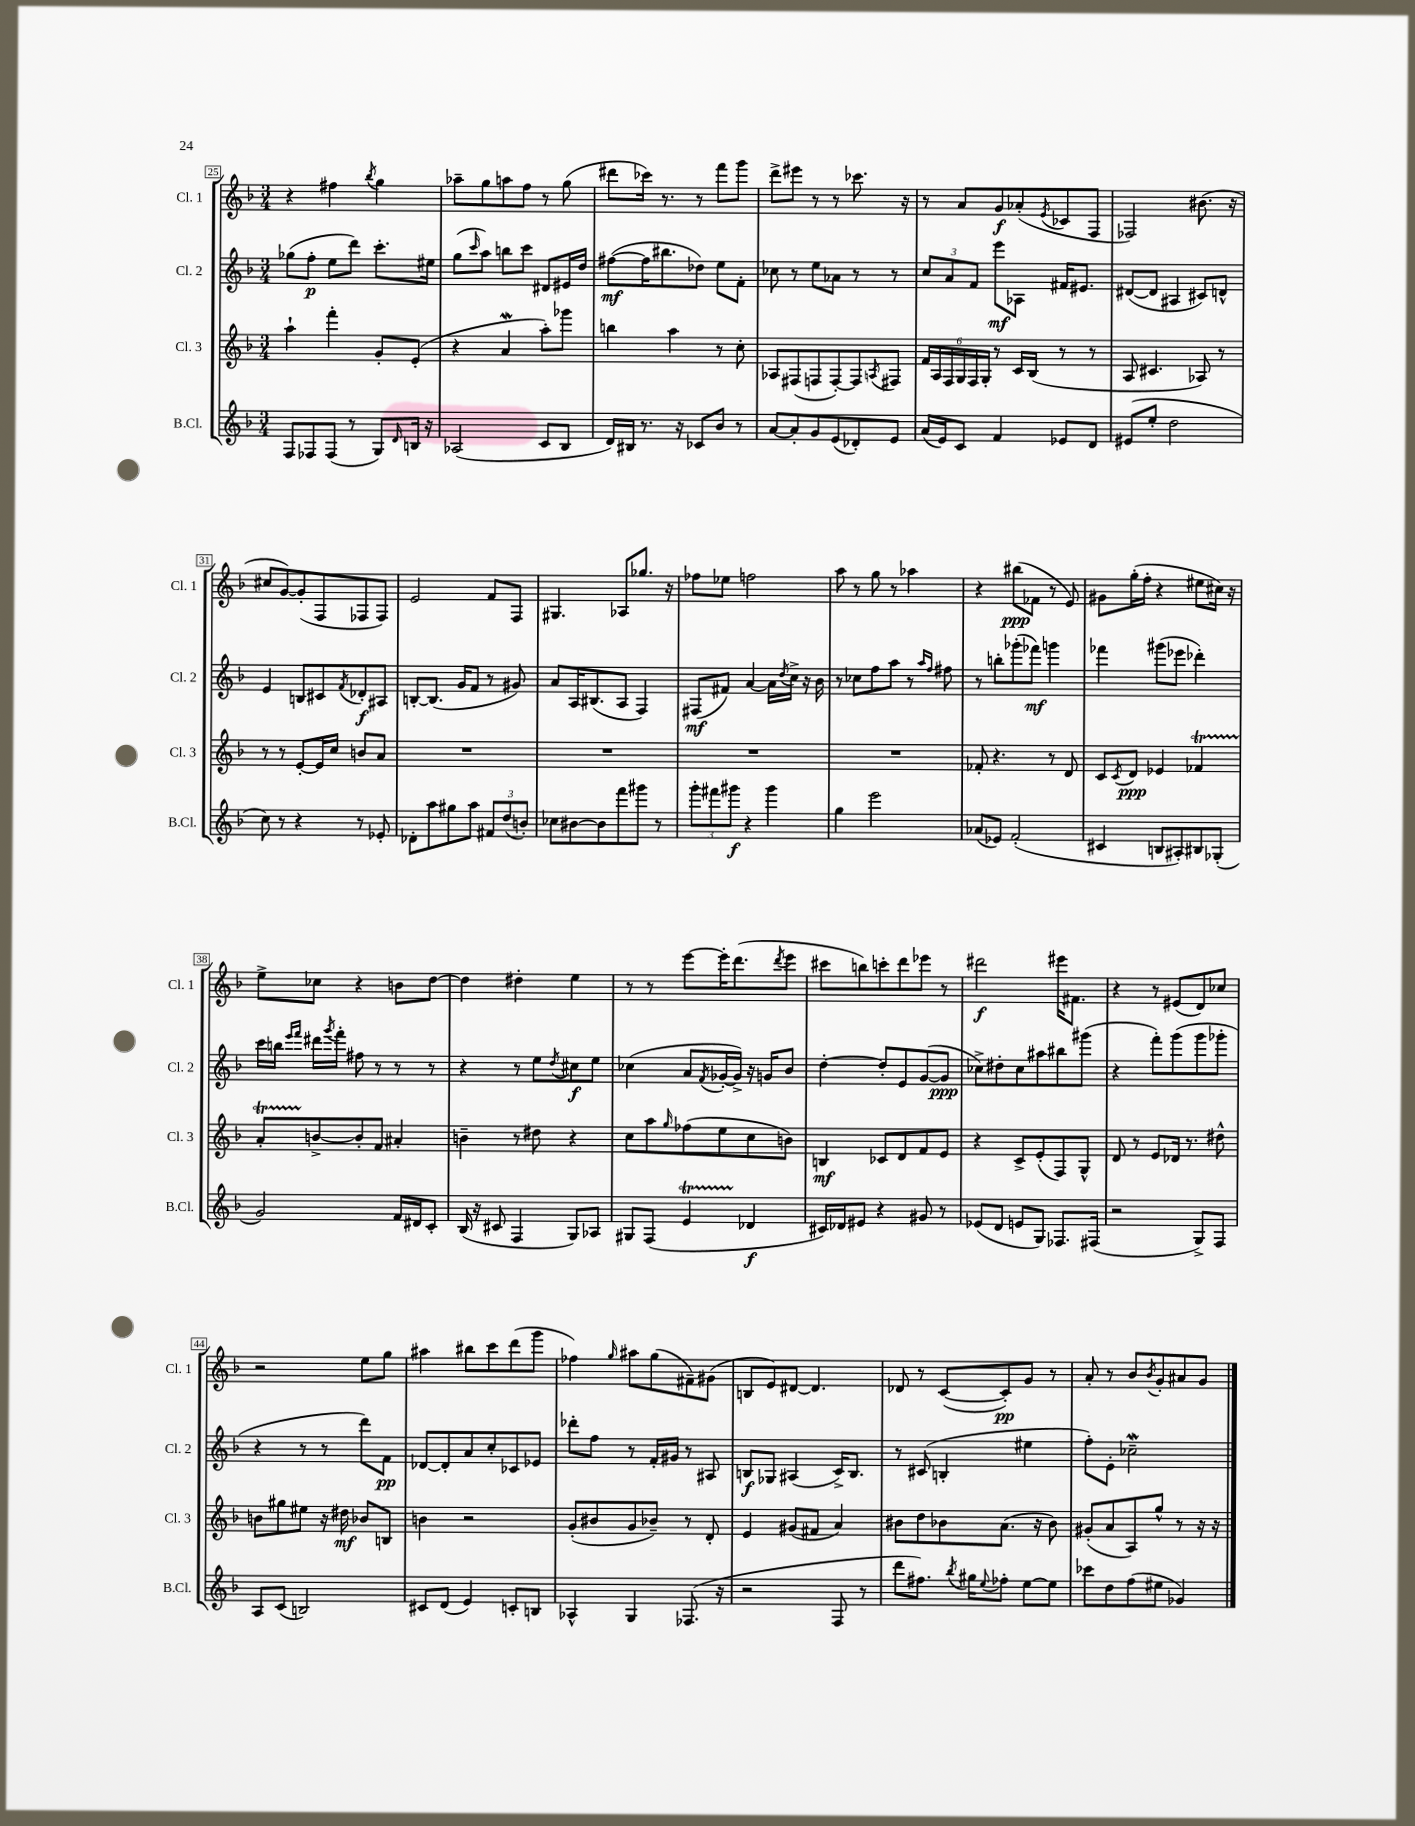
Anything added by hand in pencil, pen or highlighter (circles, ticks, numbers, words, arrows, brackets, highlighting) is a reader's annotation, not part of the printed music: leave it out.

**kern	**dynam	**kern	**dynam	**kern	**dynam	**kern	**dynam
*part4	*part4	*part3	*part3	*part2	*part2	*part1	*part1
*staff4	*staff4	*staff3	*staff3	*staff2	*staff2	*staff1	*staff1
*I"B.Cl.	*	*I"Cl. 3	*	*I"Cl. 2	*	*I"Cl. 1	*
*I'B.Cl.	*	*I'Cl. 3	*	*I'Cl. 2	*	*I'Cl. 1	*
*clefG2	*	*clefG2	*	*clefG2	*	*clefG2	*
*k[b-]	*	*k[b-]	*	*k[b-]	*	*k[b-]	*
*M3/4	*	*M3/4	*	*M3/4	*	*M3/4	*
=25	=25	=25	=25	=25	=25	=25	=25
8F/L	.	4aa`\	.	(8gg-X\L	.	4r	.
8F-X/	.	.	.	8ff'\J	p	.	.
(8F-/J	.	4fff'\	.	8ee\L	.	4ff#X\	.
8r	.	.	.	8ddd\J)	.	.	.
.	.	.	.	.	.	8qbb-/	.
8G/L)	.	8g'/L	.	8.ccc'\L	.	4gg\	.
16qqd/	.	.	.	.	.	.	.
16Bn/Jk	.	(8e'/J	.	.	.	.	.
16r	.	.	.	16ee#X\Jk	.	.	.
=26	=26	=26	=26	=26	=26	=26	=26
(2A-X/	.	4r	.	(8gg\L	.	8aa-X~\L	.
.	.	.	.	16qqccc/	.	.	.
.	.	.	.	8aa\J)	.	8gg\	.
.	.	4aW/	.	8bbn\L	.	8aan\	.
.	.	.	.	8ccc\J	.	8ff\J	.
8c/L	.	8aa'\L)	.	8d#X/L	.	8r	.
8B-/J	.	8ggg-X\J	.	16e#X/L	.	(8gg\	.
.	.	.	.	16dd/JJ	.	.	.
=27	=27	=27	=27	=27	=27	=27	=27
16d/LL)	.	4bbn\	.	([8ff#X\L	mf	8ddd#X\L	.
16B#X/JJ	.	.	.	.	.	.	.
8.r	.	.	.	16ff#\K]	.	16ccc-X\Jk)	.
.	.	.	.	8.bb#X\	.	8.r	.
.	.	4aa\	.	.	.	.	.
16r	.	.	.	.	.	.	.
8c-X/L	.	.	.	8dd-X\J)	.	8r	.
8b-/J	.	8r	.	8ee\L	.	8fff\L	.
8r	.	8cc'\	.	8f'\J	.	8ggg\J	.
=28	=28	=28	=28	=28	=28	=28	=28
[8a/L	.	8A-X/L	.	8cc-X\	.	8ddd^\L	.
8a'/]	.	(8F#X/	.	8r	.	8eee#X\J	.
8g/	.	8Fn/	.	8ee\L	.	8r	.
(8e/	.	[8F'/)	.	8a-X\J	.	8r	.
8d-X'/)	.	8F/]	.	8r	.	8.ccc-X\	.
.	.	8qAn/	.	.	.	.	.
8e/J	.	8F#X/J	.	8r	.	.	.
.	.	.	.	.	.	16r	.
=29	=29	=29	=29	=29	=29	=29	=29
(16a/LL	.	24f/LL	.	12cc/L	.	8r	.
.	.	24A/	.	.	.	.	.
16e/J)	.	.	.	.	.	.	.
.	.	24F/	.	12a/	.	.	.
8c/J	.	24G/	.	.	.	8a/L	.
.	.	24F/	.	12f/J	.	.	.
.	.	24G'/JJ	.	.	.	.	.
4f/	.	8r	.	8eee\L	mf	8g/	f
.	.	16c/LL	.	8A-X\J	.	(8a-X'/	.
.	.	(16B-/JJ	.	.	.	.	.
.	.	.	.	.	.	8qe/	.
8e-X/L	.	8r	.	16f#X/KL	.	8c-X/	.
.	.	.	.	8.e#X/J	.	.	.
8d/J	.	8r	.	.	.	8F/J	.
=30	=30	=30	=30	=30	=30	=30	=30
(8e#X/L	.	8A/	.	([8d#X/L	.	2F-X/)	.
8ee'/J	.	4.c#X/	.	8d#/J]	.	.	.
2dd\	.	.	.	4A#X/	.	.	.
.	.	8A-X/)	.	8c#X/L)	.	(8.b#X\	.
.	.	8r	.	8dn^^/J	.	.	.
.	.	.	.	.	.	16r	.
!!LO:LB:g=z
=31	=31	=31	=31	=31	=31	=31	=31
8cc\)	.	8r	.	4e/	.	8cc#X/L	.
8r	.	8r	.	.	.	[8g/)	.
4r	.	[8e'/L	.	8Bn/L	.	(8g'/]	.
.	.	16e/L]	.	8c#X/	.	8F/	.
.	.	16cc/JJ	.	.	.	.	.
.	.	.	.	8qf/	.	.	.
8r	.	8bn/L	.	8d-X'/	f	8F-X/	.
8e-X'/	.	8a/J	.	8A#X/J	.	8F-/J)	.
=32	=32	=32	=32	=32	=32	=32	=32
8d-X'\L	.	2.r	.	[8Bn'/L	.	2e/	.
8aa\	.	.	.	(8.B/J]	.	.	.
8gg#X\	.	.	.	.	.	.	.
.	.	.	.	16g/KL	.	.	.
8aa\J	.	.	.	8f/J	.	.	.
12f#X/L	.	.	.	8r	.	8f/L	.
(12dd/	.	.	.	.	.	.	.
.	.	.	.	8g#X/)	.	8F/J	.
12bn'/J)	.	.	.	.	.	.	.
=33	=33	=33	=33	=33	=33	=33	=33
8cc-X\L	.	2.r	.	8a/L	.	4.G#X/	.
[8b#X\	.	.	.	16A/K	.	.	.
.	.	.	.	(8.B#X/	.	.	.
8b#\]	.	.	.	.	.	.	.
8fff\	.	.	.	8A/J	.	8A-X/L	.
8ggg#X\J	.	.	.	4F/)	.	8.gg-X/J	.
8r	.	.	.	.	.	.	.
.	.	.	.	.	.	16r	.
=34	=34	=34	=34	=34	=34	=34	=34
12ggg'\L	.	2.r	.	(8F#X/L	mf	8ff-X\L	.
12fff#X\	.	.	.	.	.	.	.
.	.	.	.	8f#X/J)	.	8ee-X\J	.
12ggg#X\J	f	.	.	.	.	.	.
4r	.	.	.	[4a/	.	2ffn\	.
4ggg#\	.	.	.	16a\LL]	.	.	.
.	.	.	.	8qdd/	.	.	.
.	.	.	.	16cc^\JJ	.	.	.
.	.	.	.	16r	.	.	.
.	.	.	.	16b-\	.	.	.
=35	=35	=35	=35	=35	=35	=35	=35
4gg\	.	2.r	.	8r	.	8aa\	.
.	.	.	.	8cc-X\L	.	8r	.
2eee\	.	.	.	8ff\	.	8gg\	.
.	.	.	.	8aa\J	.	8r	.
.	.	.	.	8r	.	4aa-X\	.
.	.	.	.	16qqaa/LL	.	.	.
.	.	.	.	16qqff/JJ	.	.	.
.	.	.	.	8ff#X\	.	.	.
=36	=36	=36	=36	=36	=36	=36	=36
(8a-X/L	.	8f-X'/	.	8r	.	4r	.
8e-X/J)	.	4.r	.	8bbn'\L	.	.	.
(2f'/	.	.	.	(8ggg-X'\	.	(8bb#X\L	ppp
.	.	.	.	8fff-X\J)	mf	8f-X\J	.
.	.	8r	.	4gggn\	.	8r	.
.	.	8d/	.	.	.	8e/)	.
=37	=37	=37	=37	=37	=37	=37	=37
4c#X/	.	8c/L	.	4fff-X\	.	8g#X\L	.
.	.	8qc/	.	.	.	.	.
.	.	8d/J	ppp	.	.	(16gg'\L	.
.	.	.	.	.	.	16ff'\JJ	.
8Bn/L	.	4e-X/	.	(8ggg#X\L	.	4r	.
8A#X'/)	.	.	.	8eee-X\J	.	.	.
8B#X/	.	4f-XT/	.	4ddd-X'\)	.	8ee#X\L	.
(8G-X'/J	.	.	.	.	.	16cc#X\Jk)	.
.	.	.	.	.	.	16r	.
!!LO:LB:g=z
=38	=38	=38	=38	=38	=38	=38	=38
2g/)	.	8aTTT'/L	.	16ccc\LL	.	8ee^\L	.
.	.	.	.	16bbn\JJ	.	.	.
.	.	.	.	16qqeee/LL	.	.	.
.	.	.	.	16qqfff/JJ	.	.	.
.	.	[8bn^/	.	16ddd#X\LL	.	8cc-X\J	.
.	.	.	.	8qggg/	.	.	.
.	.	.	.	16fff'\JJ	.	.	.
.	.	8b'/]	.	8ff#X\	.	4r	.
.	.	8f/J	.	8r	.	.	.
16f/LL	.	4a#X'/	.	8r	.	8bn\L	.
16d#X/J	.	.	.	.	.	.	.
8c'/J	.	.	.	8r	.	[8dd\J	.
=39	=39	=39	=39	=39	=39	=39	=39
(16B-/	.	4bn~\	.	4r	.	4dd\]	.
16r	.	.	.	.	.	.	.
8c#X/	.	.	.	.	.	.	.
4F/	.	8r	.	8r	.	4dd#X'\	.
.	.	8dd#X\	.	8ee\L	.	.	.
.	.	.	.	8qdd/	.	.	.
8G/L)	.	4r	.	8cc#X\	f	4ee\	.
8A-X/J	.	.	.	8ee\J	.	.	.
=40	=40	=40	=40	=40	=40	=40	=40
8G#X/L	.	8cc\L	.	(4cc-X\	.	8r	.
(8F/J	.	8aa\	.	.	.	8r	.
.	.	16qqgg/	.	.	.	.	.
4et/	.	(8ff-X\	.	8a/L	.	[8eee\L	.
.	.	.	.	8qf/	.	.	.
.	.	8ee\	.	[16g-X'/L	.	16eee'\K]	.
.	.	.	.	16g-^/JJ])	.	(8.ddd\	.
4d-X/	f	8cc\	.	16r	.	.	.
.	.	.	.	16gn/KL	.	.	.
.	.	.	.	.	.	8qddd/	.
.	.	8bn\J)	.	8b-/J	.	8eee\J	.
=41	=41	=41	=41	=41	=41	=41	=41
16c#X/LL)	.	4Bn/	mf	[4dd'\	.	8ccc#X\L	.
16d-X/J	.	.	.	.	.	.	.
8e#X/J	.	.	.	.	.	8bbn\)	.
4r	.	8c-X/L	.	8dd'/L]	.	8cccn'\	.
.	.	8d/	.	8e/	.	8ddd\	.
8g#X/	.	8f/	.	([8g/	.	8eee-X\J	.
8r	.	8e/J	.	8g/J]	ppp	8r	.
=42	=42	=42	=42	=42	=42	=42	=42
(8e-X/L	.	4r	.	8cc-X^\L)	.	2ddd#X\	f
8d/J	.	.	.	8dd#X'\	.	.	.
8en/L	.	8c^/L	.	8cc-\	.	.	.
8G/J)	.	(8e'/	.	8aa#X\	.	.	.
8.F-X/L	.	8F/)	.	8bb#X\	.	16eee#X\KL	.
.	.	.	.	.	.	8.f#X\J	.
.	.	8G^^/J	.	(8ggg#X\J	.	.	.
(16F#X/Jk	.	.	.	.	.	.	.
=43	=43	=43	=43	=43	=43	=43	=43
2r	.	8d/	.	4r	.	4r	.
.	.	8r	.	.	.	.	.
.	.	8e/L	.	8fff'\L)	.	8r	.
.	.	16d-X/Jk	.	(8ggg\	.	(8e#X/L	.
.	.	8.r	.	.	.	.	.
8G^/L)	.	.	.	8ggg\	.	8d/)	.
8F/J	.	8dd#X^^\	.	8ggg-X'\J	.	8cc-X/J	.
!!LO:LB:g=z
=44	=44	=44	=44	=44	=44	=44	=44
8A/L	.	8bn\L	.	4r	.	2r	.
(8c/J	.	8gg#X\	.	.	.	.	.
2Bn/)	.	8ee#X\J	.	8r	.	.	.
.	.	16r	.	8r	.	.	.
.	.	16dd#X\	mf	.	.	.	.
.	.	8b-X/L	.	8ddd\L)	.	8ee\L	.
.	.	8Bn/J	.	8f\J	pp	8gg\J	.
=45	=45	=45	=45	=45	=45	=45	=45
8c#X/L	.	4bn\	.	[8d-X/L	.	4aa#X\	.
(8d/J	.	.	.	8d-'/]	.	.	.
4e/)	.	2r	.	8a/	.	8bb#X\L	.
.	.	.	.	8cc'/	.	8ccc\	.
8cn'/L	.	.	.	8c-X/	.	(8ddd\	.
8Bn/J	.	.	.	8e-X/J	.	8ggg\J	.
=46	=46	=46	=46	=46	=46	=46	=46
4A-X^^/	.	(8g'/L	.	8ddd-X'\L	.	4ff-X\)	.
.	.	8b#X/	.	8ff\J	.	.	.
.	.	.	.	.	.	16qqgg/	.
4G/	.	8g/	.	8r	.	8aa#X\L	.
.	.	8b-X~/J)	.	16f'/LL	.	(8gg\	.
.	.	.	.	16g#X/JJ	.	.	.
(8.F-X/	.	8r	.	8r	.	8f#X~\)	.
.	.	8d'/	.	8A#X/	.	(8g#X\J	.
16r	.	.	.	.	.	.	.
=47	=47	=47	=47	=47	=47	=47	=47
2r	.	4e/	.	8Bn/L	f	8Bn/L	.
.	.	.	.	8G-X/J	.	8e/)	.
.	.	(8g#X/L	.	(4A#X/	.	[8d#X/J	.
.	.	8f#X/J	.	.	.	4.d#/]	.
8F/	.	4a/)	.	16c^/KL)	.	.	.
.	.	.	.	8.B/J	.	.	.
8r	.	.	.	.	.	.	.
=48	=48	=48	=48	=48	=48	=48	=48
8ddd\L	.	8b#X\L	.	8r	.	8d-X/	.
8.ff#X\J)	.	8dd\	.	(8c#X/	.	8r	.
.	.	8b-X\	.	4Bn'/	.	([8c/L	.
8qbb-/	.	.	.	.	.	.	.
16gg#X\KL	.	.	.	.	.	.	.
8qqee/	.	.	.	.	.	.	.
8ff-X'\J	.	(8.a\J	.	.	.	8c'/])	pp
[8ee\L	.	.	.	4ee#X\	.	8g/J	.
.	.	16r	.	.	.	.	.
8ee\J]	.	8b-\)	.	.	.	8r	.
=49	=49	=49	=49	=49	=49	=49	=49
8ccc-X\L	.	(8g#X'/L	.	8ff'\L)	.	8a'/	.
8dd\	.	8a/	.	8e'\J	.	8r	.
(8ff\	.	8A/)	.	2cc-Xw~\	.	8b-/L	.
.	.	.	.	.	.	8qb-/	.
8ee#X\J	.	8gg^^/J	.	.	.	8g'/	.
4g-X/)	.	8r	.	.	.	8a#X/	.
.	.	16r	.	.	.	8g/J	.
.	.	16r	.	.	.	.	.
==	==	==	==	==	==	==	==
*-	*-	*-	*-	*-	*-	*-	*-
